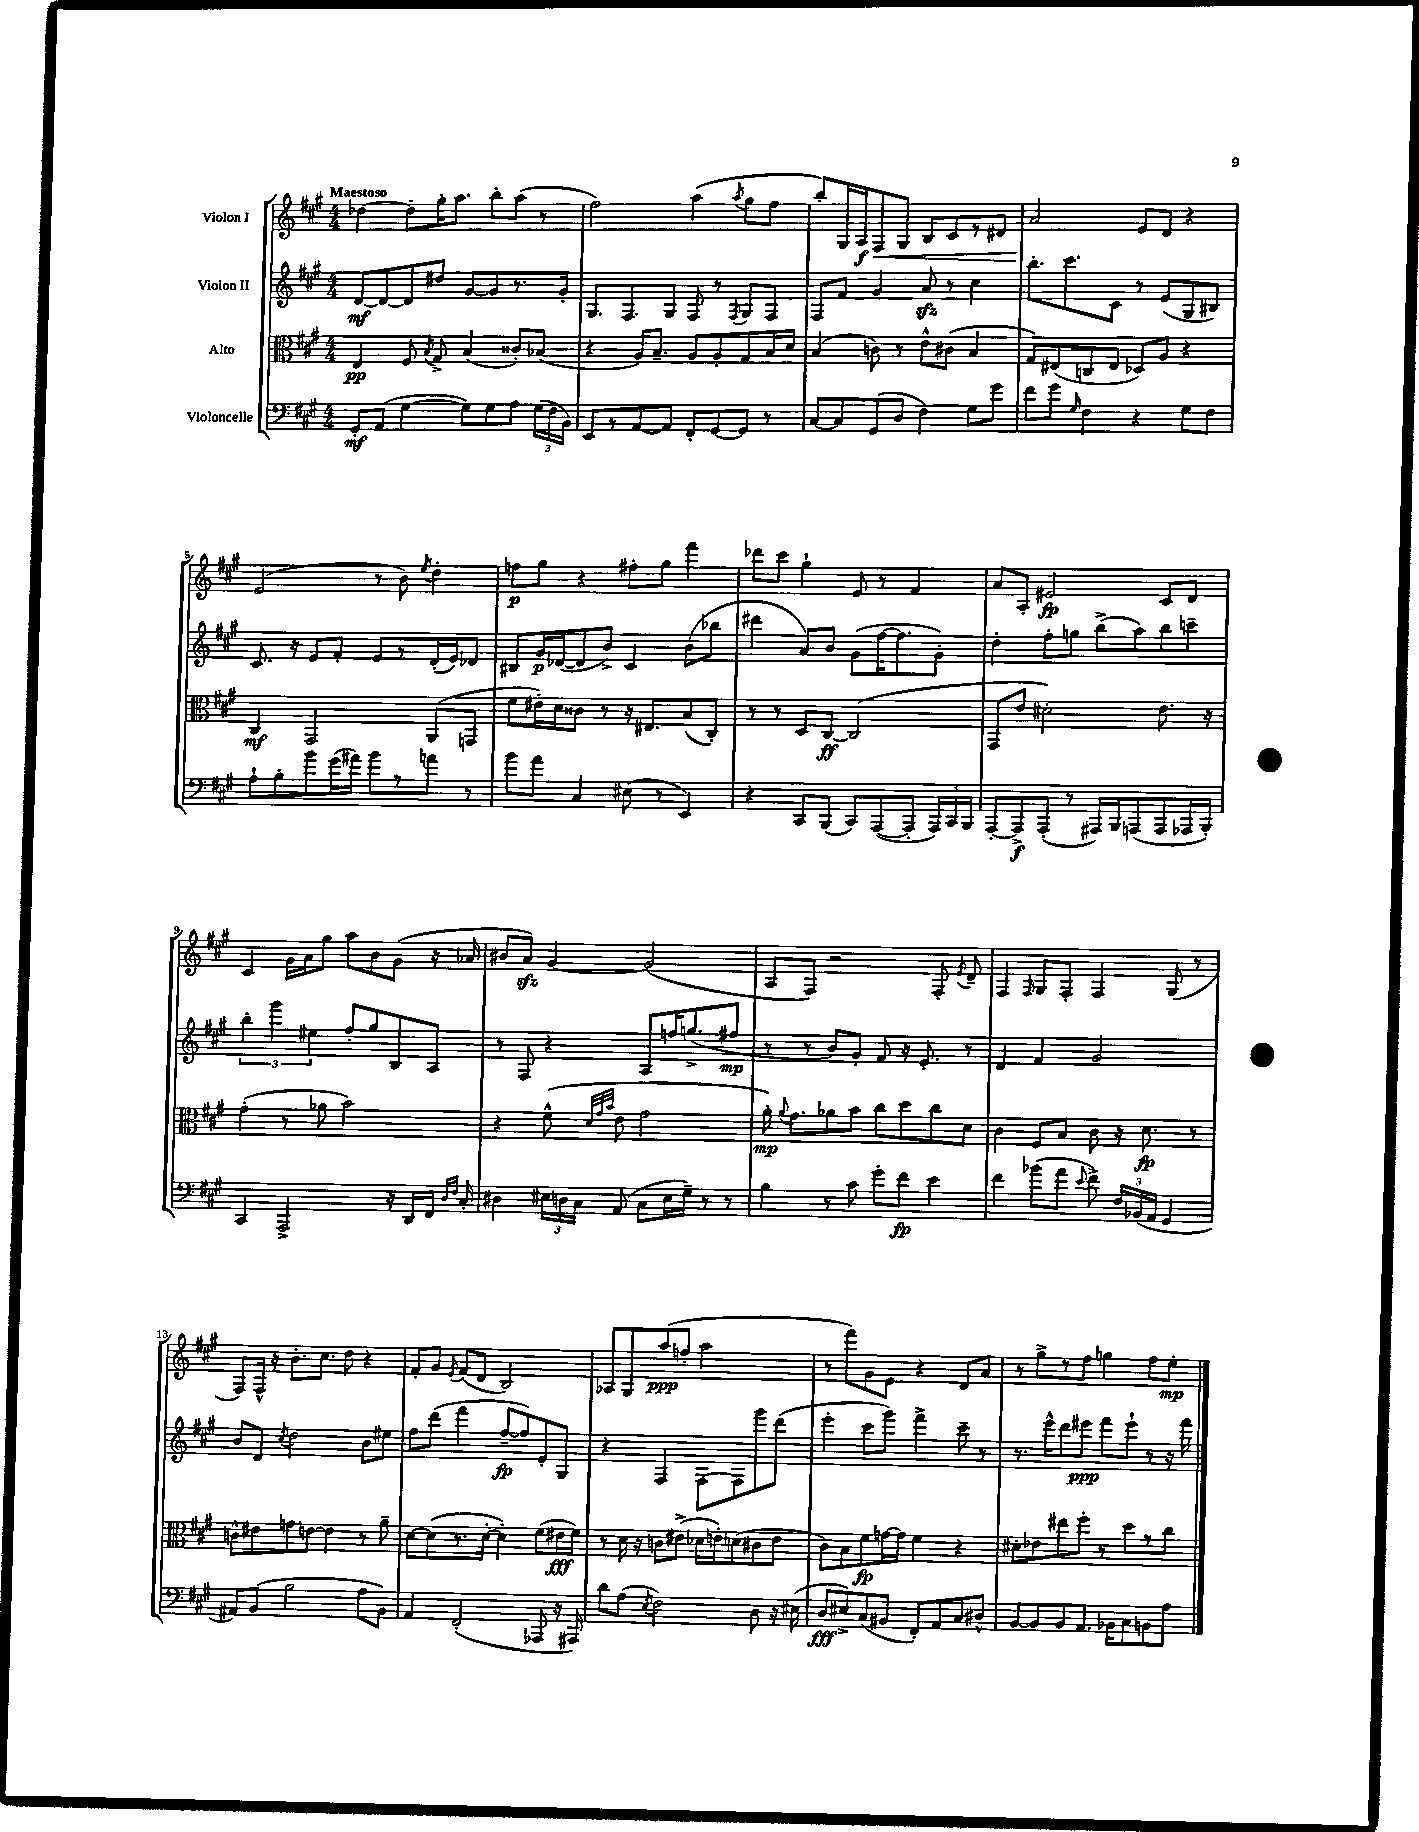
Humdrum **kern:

**kern	**kern	**kern	**kern
*staff4	*staff3	*staff2	*staff1
*clefF4	*clefC3	*clefG2	*clefG2
*k[f#c#g#]	*k[f#c#g#]	*k[f#c#g#]	*k[f#c#g#]
*M4/4	*M4/4	*M4/4	*M4/4
8GG#'	4E	[8d	[4dd-
(8AA	.	8d_	.
[4G#	8F#	8d]	8dd-']
.	8qB	.	.
.	8G#^	8dd#	16gg#'
.	.	.	8.aa
8G#])	(4B	[8g#	.
8G#	.	8g#]	8bb'
8A	8c##')	8.r	(8aa
(24G#	(8B-	.	8r
24F#	.	.	.
.	.	16g#'	.
24BB)	.	.	.
=	=	=	=
8EE	4r	8.G#	2ff#)
8r	.	.	.
.	.	8.F#	.
[8AA	16A)	.	.
.	8.B~	.	.
8AA]	.	8G#	.
8FF#'	8A	8F#	(4aa
[8GG#	8A'	8r	.
.	.	8qF#	8qaa
8GG#]	8G#	8G#	8gg#
8r	16B	8F#	8ff#
.	16d	.	.
=	=	=	=
[8C#	(4B	8F#	8bb')
8C#]	.	8f#	16G#
.	.	.	16A
(8GG#	8c)	4g#	8F#
8D	8r	.	8G#
4F#)	8e^^	8a	8B
.	(8c#	8r	8c#
8G#	4B	4cc#	8r
8g#	.	.	8d#
=	=	=	=
8f#	8G#)	8.bb'	2a
8g#	(8E#	.	.
.	.	8.ccc#	.
16qqG#	.	.	.
4F#	8C	.	.
.	8E#	8c#	.
4r	8D-)	8r	8e
.	8A	(8e	8d
8G#	4r	8G#	4r
8F#	.	8B#)	.
=	=	=	=
8A`	4C#	8.c#	(2e
8B'	.	.	.
.	.	16r	.
8b	2GG#	8e	.
(16g#	.	8f#'	.
16a#)	.	.	.
8b	.	8e	8r
8r	.	8r	8b)
.	.	.	8qee
8a	(8AA	(16d'	4dd'
.	.	16e)	.
8r	8GG	8d-	.
=	=	=	=
8b	8f#	8B#	8ff
8a	16e#')	16g#	8gg#
.	16d	([16d-	.
4C#	8c##	8d-]	4r
.	8r	8b^)	.
(8E#	16r	4c#	8ff#'
.	8.E#	.	.
8r	.	.	8gg#
4EE)	(8B	(8b	4fff#
.	8C#')	8bb-	.
=	=	=	=
4r	8r	4ddd#	8ddd-
.	8r	.	8ccc#
8CC#	8D	8a)	4gg#`
(8BBB	[8C#	8b	.
8CC#)	(2C#]	(8g#	8e
([8AAA	.	[16ff#	8r
.	.	8.ff#]	.
8AAA']	.	.	4f#
24AAA)	.	8g#')	.
24CC#	.	.	.
24BBB	.	.	.
=	=	=	=
[8AAA'	8GG#	4dd'	8a
8AAA^]	8e	.	8A'
(8AAA'	2d#')	8ff#'	2e#
8r	.	8gg	.
16AAA#)	.	(8bb^	.
16BBB	.	.	.
(8AAA	.	8aa)	.
8AAA	8.e	8bb	8c#
16AAA-	.	8ccc~	8d
16BBB')	16r	.	.
=	=	=	=
4CC#	(4g#'	6bb'	4c#
.	.	6ggg#	.
2AAA^	8r	.	16g#
.	.	.	16a
.	.	6ee#	.
.	8a-	.	8gg#
.	2b)	8ff#'	8aa
.	.	8gg#	8b
16r	.	8B	(8g#
16DD	.	.	.
16FF#	.	8A	16r
16qqD	.	.	.
16qqF#	.	.	.
16C#'	.	.	16a-
=	=	=	=
4D#	4r	8r	8b#
.	.	8F#	8a)
24E#	(8f#^^	4r	[4g#
24D	.	.	.
24C#	.	.	.
.	32qqd	.	.
.	32qqg#	.	.
.	32qqb	.	.
(8AA	8e	.	.
8C#	2g#	8A	(2g#]
16E#	.	16ff	.
16G#~)	.	(8.gg^	.
8r	.	.	.
8r	.	8ff#	.
=	=	=	=
4B	16a')	8r	8A
.	8qqa	.	.
.	8.g#	.	.
.	.	8r	8F#)
8r	8a-	8b)	2r
8c#	8b	8g#'	.
8g#'	8cc#	8f#	.
8f#	8dd	16r	.
.	.	8.e'	.
4e	8cc#	.	8F#'
.	.	.	8qe
.	8d	8r	8d~
=	=	=	=
4f#	4c#	4d	4F#
.	.	.	16qqF#
(8b-	8F#	4f#	8G#
8a	8B	.	8F#'
8qqe	.	.	.
8f#^)	8c#	2g#	4F#
24F#	16r	.	.
(24BB-	.	.	.
.	8.d	.	.
24AA	.	.	.
4GG#	.	.	(8G#
.	8r	.	8r
=	=	=	=
8AA#)	8c^^	8b	8F#)
(8BB	8e#	8d	16F#^^
.	.	.	16r
.	.	8qcc#	.
2B	8g	2dd	8.b'
.	[8e	.	.
.	.	.	8.cc#
.	4e]	.	.
.	.	.	8dd
8A	8r	8b	4r
8BB)	8a~	8ee#	.
=	=	=	=
4AA	[8d	8ff#	8f#'
.	(8d]	(8ddd	8g#
.	.	.	8qe
(2FF#'	8.r	4fff#	(8f#
.	.	.	8d
.	[16d'	.	.
.	4d'])	[8ff#~	2B)
.	.	8ff#])	.
8AAA-	(8f#	8e'	.
16r	16e#	8G#	.
16AAA#)	16f#)	.	.
=	=	=	=
8d	8r	4r	8A-
(8A	16d	.	8G#
.	16r	.	.
8qE	.	.	.
2F#)	8c	4F#	(8aa
.	(8e#^	.	8ff'
.	16d-	[8F#	2aa
.	16e')	.	.
.	(8d	8F#]	.
8D	8c#	8ggg#	.
16r	8e	(8ddd	.
(16E#	.	.	.
=	=	=	=
8D	8c#)	4eee'	8r
8E#^)	8B	.	8fff#)
(8C#	8f#	8ccc#	8g#
8BB#	[16g	8ggg#)	8e
.	16g]	.	.
8FF#')	4f#	4fff#^	4r
8AA	.	.	.
8C#	4r	8ccc#~	8d
8D#^^	.	8r	8a
=	=	=	=
[8BB	8d#'	8.r	8r
8BB]	8e-	.	8gg#^
.	.	16eee^^	.
8BB	8ee#	8ddd	8r
8.AA	8ff#'	8eee#	8ff#
.	8r	8fff#	4gg
16BB-	.	.	.
8C#	8dd	8eee#`	.
8BB	8r	8r	8ff#
8A	8cc#	16r	8ee'
.	.	16fff#	.
==	==	==	==
*-	*-	*-	*-
